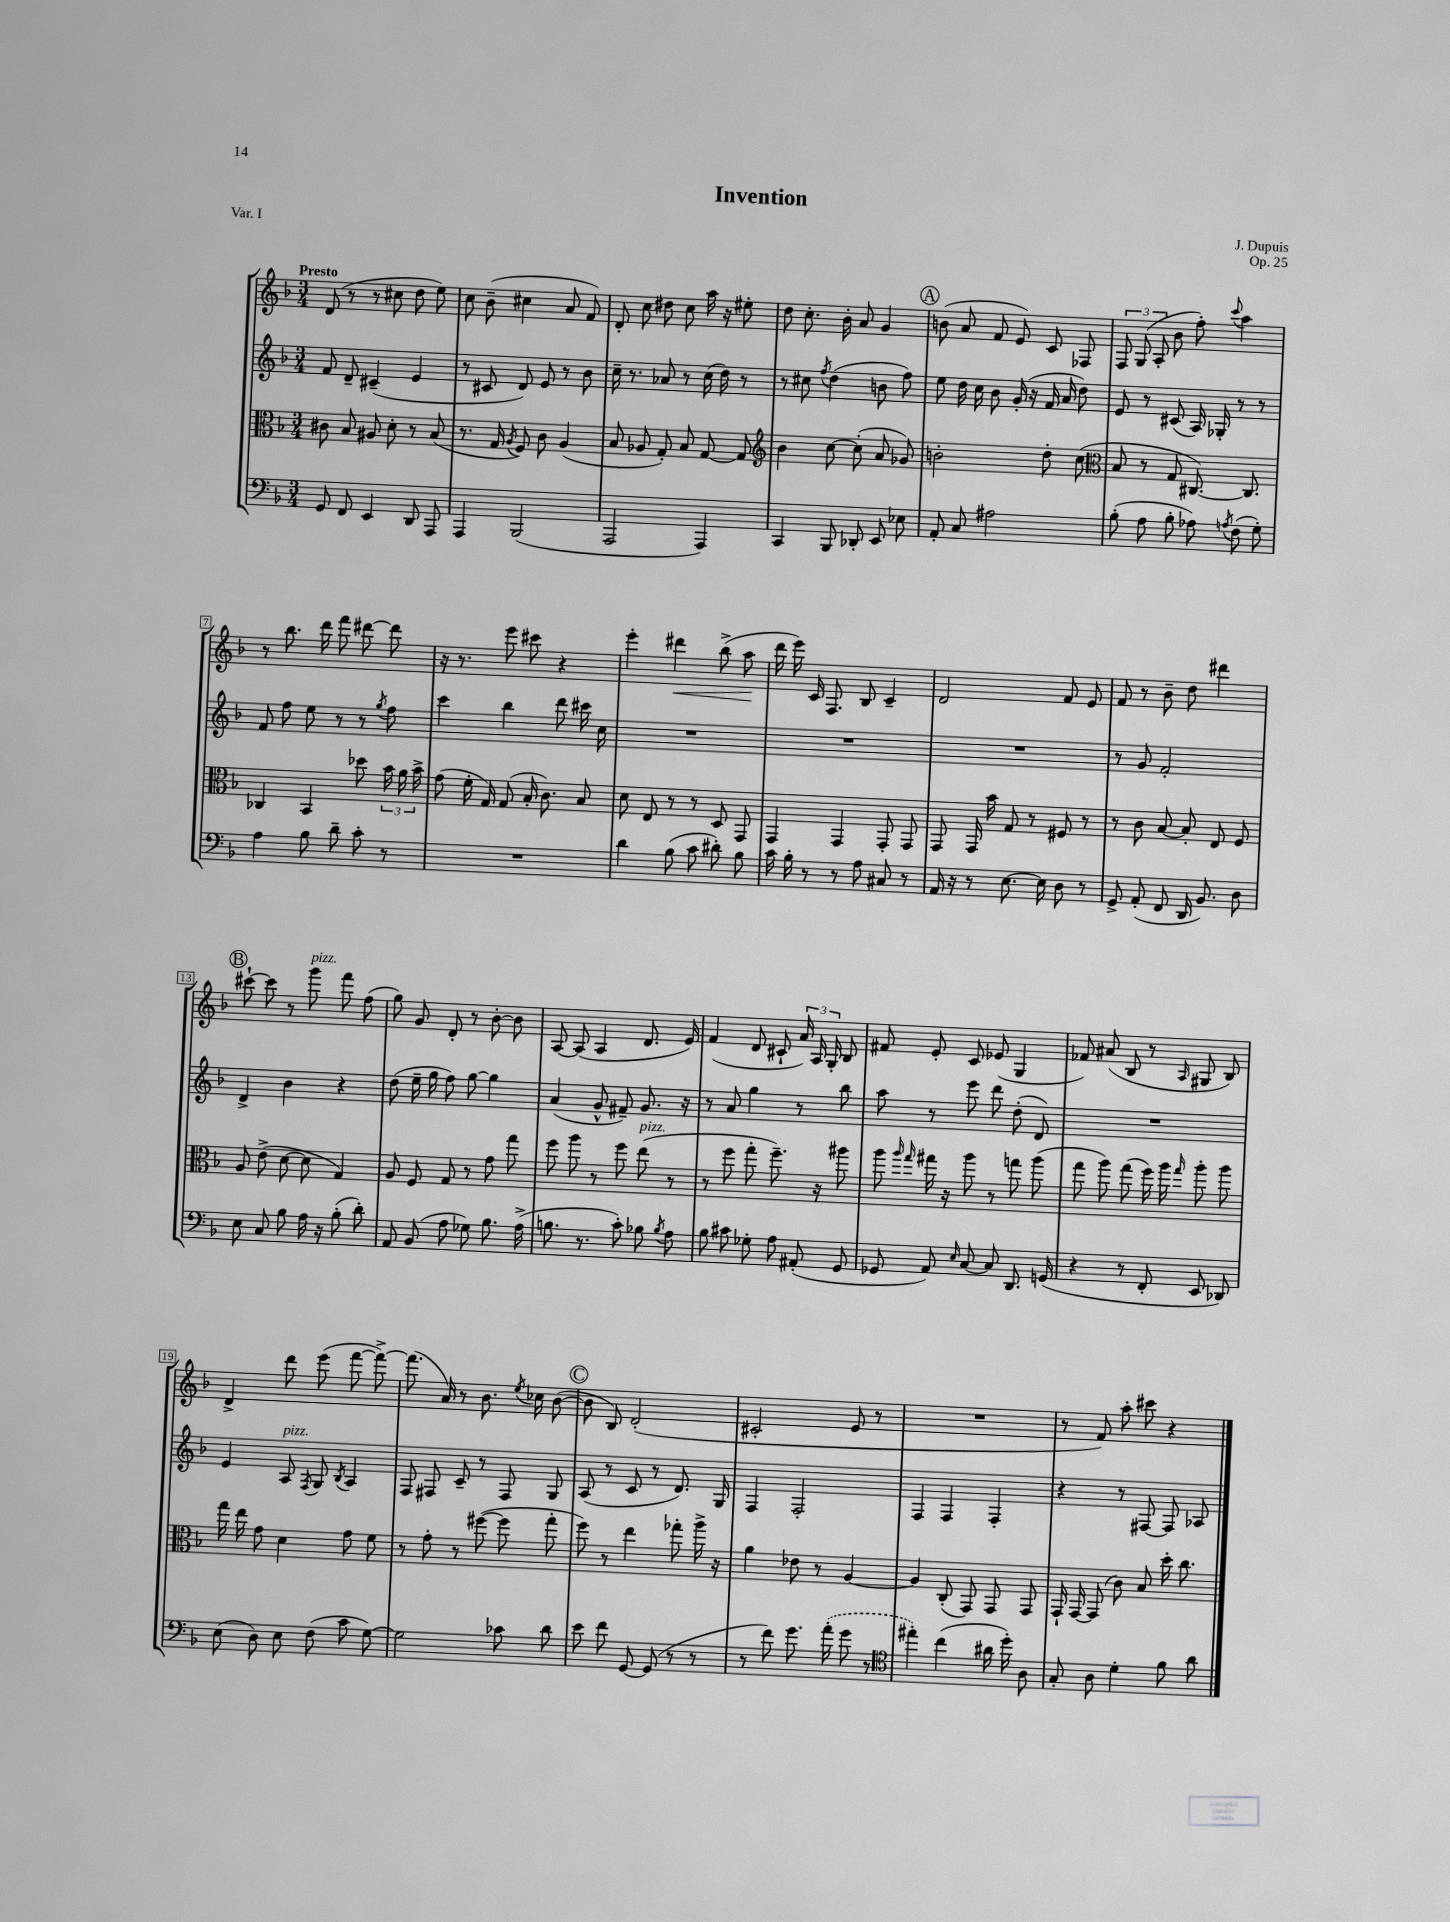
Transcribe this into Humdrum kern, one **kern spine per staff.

**kern	**kern	**kern	**kern
*staff4	*staff3	*staff2	*staff1
*clefF4	*clefC3	*clefG2	*clefG2
*k[b-]	*k[b-]	*k[b-]	*k[b-]
*M3/4	*M3/4	*M3/4	*M3/4
8GG	8c#	8f	(8d
8FF	8B-	8d~	8r
4EE	8A#	(4c#~	8r
.	8d'	.	8cc#
8DD	8r	4e	8dd
8AAA	(8B-	.	8ee)
=	=	=	=
4AAA	8.r	8r	8cc
.	.	8c#	(8b-~
.	16G	.	.
.	8qA	.	.
(2BBB-	8F)	8d)	4cc#
.	8c	8e	.
.	(4A	8r	8a
.	.	8b-	8f)
=	=	=	=
2AAA	8B-	16cc~	8d'
.	.	8.r	.
.	8A-	.	8cc
.	8G')	8a-	8dd#
.	8B-	8r	8cc
4AAA)	[8G	(16cc	16aa
.	.	16dd)	16r
.	8G]	8r	8ee#'
=	=	=	=
*	*clefG2	*	*
4CC	4b-	8r	8dd
.	.	8cc#	8.cc'
.	.	8qff	.
8BBB-	[8cc	(4dd	.
.	.	.	16b-'
8DD-'	(8cc']	.	8a
8EE	8a	8b	4g
8E-	8g-)	8ff)	.
=	=	=	=
8AA'	2b'	8ee	(8b
8C	.	16dd	8a
.	.	16cc	.
2A#	.	8b-	8f
.	.	(16g'	8e)
.	.	16r	.
.	8dd'	16f	8c
.	.	16a	.
.	(8cc	8dd)	8F-
=	=	=	=
*	*clefC3	*	*
(8B-'	8B-	8e	12F
.	.	.	(12G
8A	8r	8r	.
.	.	.	12A'
8B-'	8G	(8c#	8b-
8A-)	[8.C#)	16A)	8ff')
.	.	16G-'	.
8qA	.	.	8qqccc
(8F	.	8r	4aa
.	8.C#]	.	.
8G')	.	8r	.
=	=	=	=
4A	4C-	8f	8r
.	.	8ff	8.bb-
8B-	4BB-	8ee	.
.	.	.	16ddd
8d~	.	8r	8fff
8c'	8dd-	8r	[8ddd#
.	.	8qgg	.
8r	24b-	8ff	8ddd#]
.	24a	.	.
.	24b-^	.	.
=	=	=	=
2.r	(8g	4ccc	16r
.	.	.	8.r
.	16f'	.	.
.	16G)	.	.
.	(8G	4bb-	8eee
.	16B-'	.	8ccc#
.	8.c)	.	.
.	.	8ddd	4r
.	8B-	16ccc#	.
.	.	16cc	.
=	=	=	=
4d	8d	2.r	4eee'
.	8E	.	.
(8B-	8r	.	4ddd#
8c	8r	.	.
8d#')	8D	.	(8bb-^
8B-	8GG	.	8aa
=	=	=	=
16c	4GG	2.r	16ddd
16B-'	.	.	16eee)
8r	.	.	16c
.	.	.	8.F
8r	4GG	.	.
8A	.	.	8B-
8C#	8GG'	.	4c~
8r	8GG	.	.
=	=	=	=
16AA	8GG	2.r	2d
16r	.	.	.
8r	16GG	.	.
.	16b-	.	.
[8.E	8G	.	.
.	8r	.	.
16E]	.	.	.
8D	8F#	.	8f
8r	8r	.	8e
=	=	=	=
8GG^	8r	8r	8f
(8AA'	8c	8g	8r
8FF	[8B-	2f'	8b-~
16DD	8B-']	.	8dd
8.BB-)	.	.	.
.	8E	.	4ddd#
8D	8F	.	.
=	=	=	=
8E	8A	4d^	[8ccc#`
8C	(8e^	.	8ccc#]
8B-	[8d	4b-	8r
16A	8d]	.	8ggg
16r	.	.	.
(8B-'	4G)	4r	8fff
8d')	.	.	(8ff
=	=	=	=
8AA	8A	(8dd	8gg)
(8BB-	8F	16ee~	8g
.	.	16gg	.
8A	8G	8ff)	8d'
8G-)	8r	[8gg	8r
8.B-	8g	4gg]	[8b-'
.	8gg	.	8b-]
(16A^	.	.	.
=	=	=	=
8.B	8ff	(4a	[8A
.	8aa	.	(8A]
8.r	.	.	.
.	8r	8g^^	4A
8c')	8ff	8f#~)	.
8B-	(8ee	8.g	8.d
8qB-	.	.	.
8A	8r	.	.
.	.	16r	16e)
=	=	=	=
8B-	8r	8r	(4f
8c#	8ff	8a	.
8G-'	8gg'	4gg	8d
8A	8.ff~)	.	8c#`
(8AA#'	.	8r	24a)
.	.	.	24A
.	16r	.	.
.	.	.	24G'
8GG	8aa#	8bb-	8B-
=	=	=	=
8GG-	8aa	8aa	8f#
.	16qqaa	.	.
.	16qqgg	.	.
8AA)	16gg#	8r	8e'
.	16r	.	.
16qqE	.	.	.
[8C	8aa	8eee	8c
8C]	8r	8ddd	(8e-
8.DD	8gg	(8dd'	4G
.	(8aa	8d)	.
(16GG	.	.	.
=	=	=	=
4r	8gg	2.r	8f-)
.	8aa)	.	(8a#
8r	(8gg	.	8B-
8FF'	16ff)	.	8r
.	16aa	.	.
.	16qqgg	.	16qqA
8EE	8aa'	.	8G#
8DD-)	8aa	.	8B-)
=	=	=	=
(8E	16gg	4e	4d^
.	16ee	.	.
8D)	8g	.	.
8E	4d	8A	8ddd
.	.	8qF	.
(8F	.	8G	(8eee
.	.	8qB-	.
8c	8g	4A	[8fff
[8G)	8f	.	8fff^_)
=	=	=	=
2G]	8r	8F	(8.fff]
.	8g'	8F#	.
.	.	.	16a)
.	8r	8c~	8r
.	([8ff#	8r	8.b-
8c-	8ff#]	8F#	.
.	.	.	8qee
.	.	.	16cc-
8d	8gg'	8G	([8b-
=	=	=	=
8e	8ff)	(8A	8b-]
8f	8r	8r	8B-)
[8GG	4ee	8c	(2d'
(8GG]	.	8r	.
8r	8gg-'	8.d)	.
8r	16aa^	.	.
.	16r	16G	.
=	=	=	=
8r	4a	4F	2c#'
8f)	.	.	.
8.g	8e-	2F'	.
.	8r	.	.
(16a'	.	.	.
8g	[4A	.	8e
8r	.	.	8r
=	=	=	=
*clefC4	*	*	*
4ee#')	4A]	4F	2.r
(4cc	(8C'	4F	.
.	8GG)	.	.
16a#	8GG	4F'	.
16dd')	.	.	.
8A	8GG	.	.
=	=	=	=
8G'	16GG`	4r	8r
.	[16GG	.	.
8A	(8GG]	.	8f)
4d'	8c)	8r	8aa'
.	8B-	[8F#	8ccc#
8f	16dd'	8F#]	4r
.	8.cc	.	.
8a	.	8A-	.
==	==	==	==
*-	*-	*-	*-
